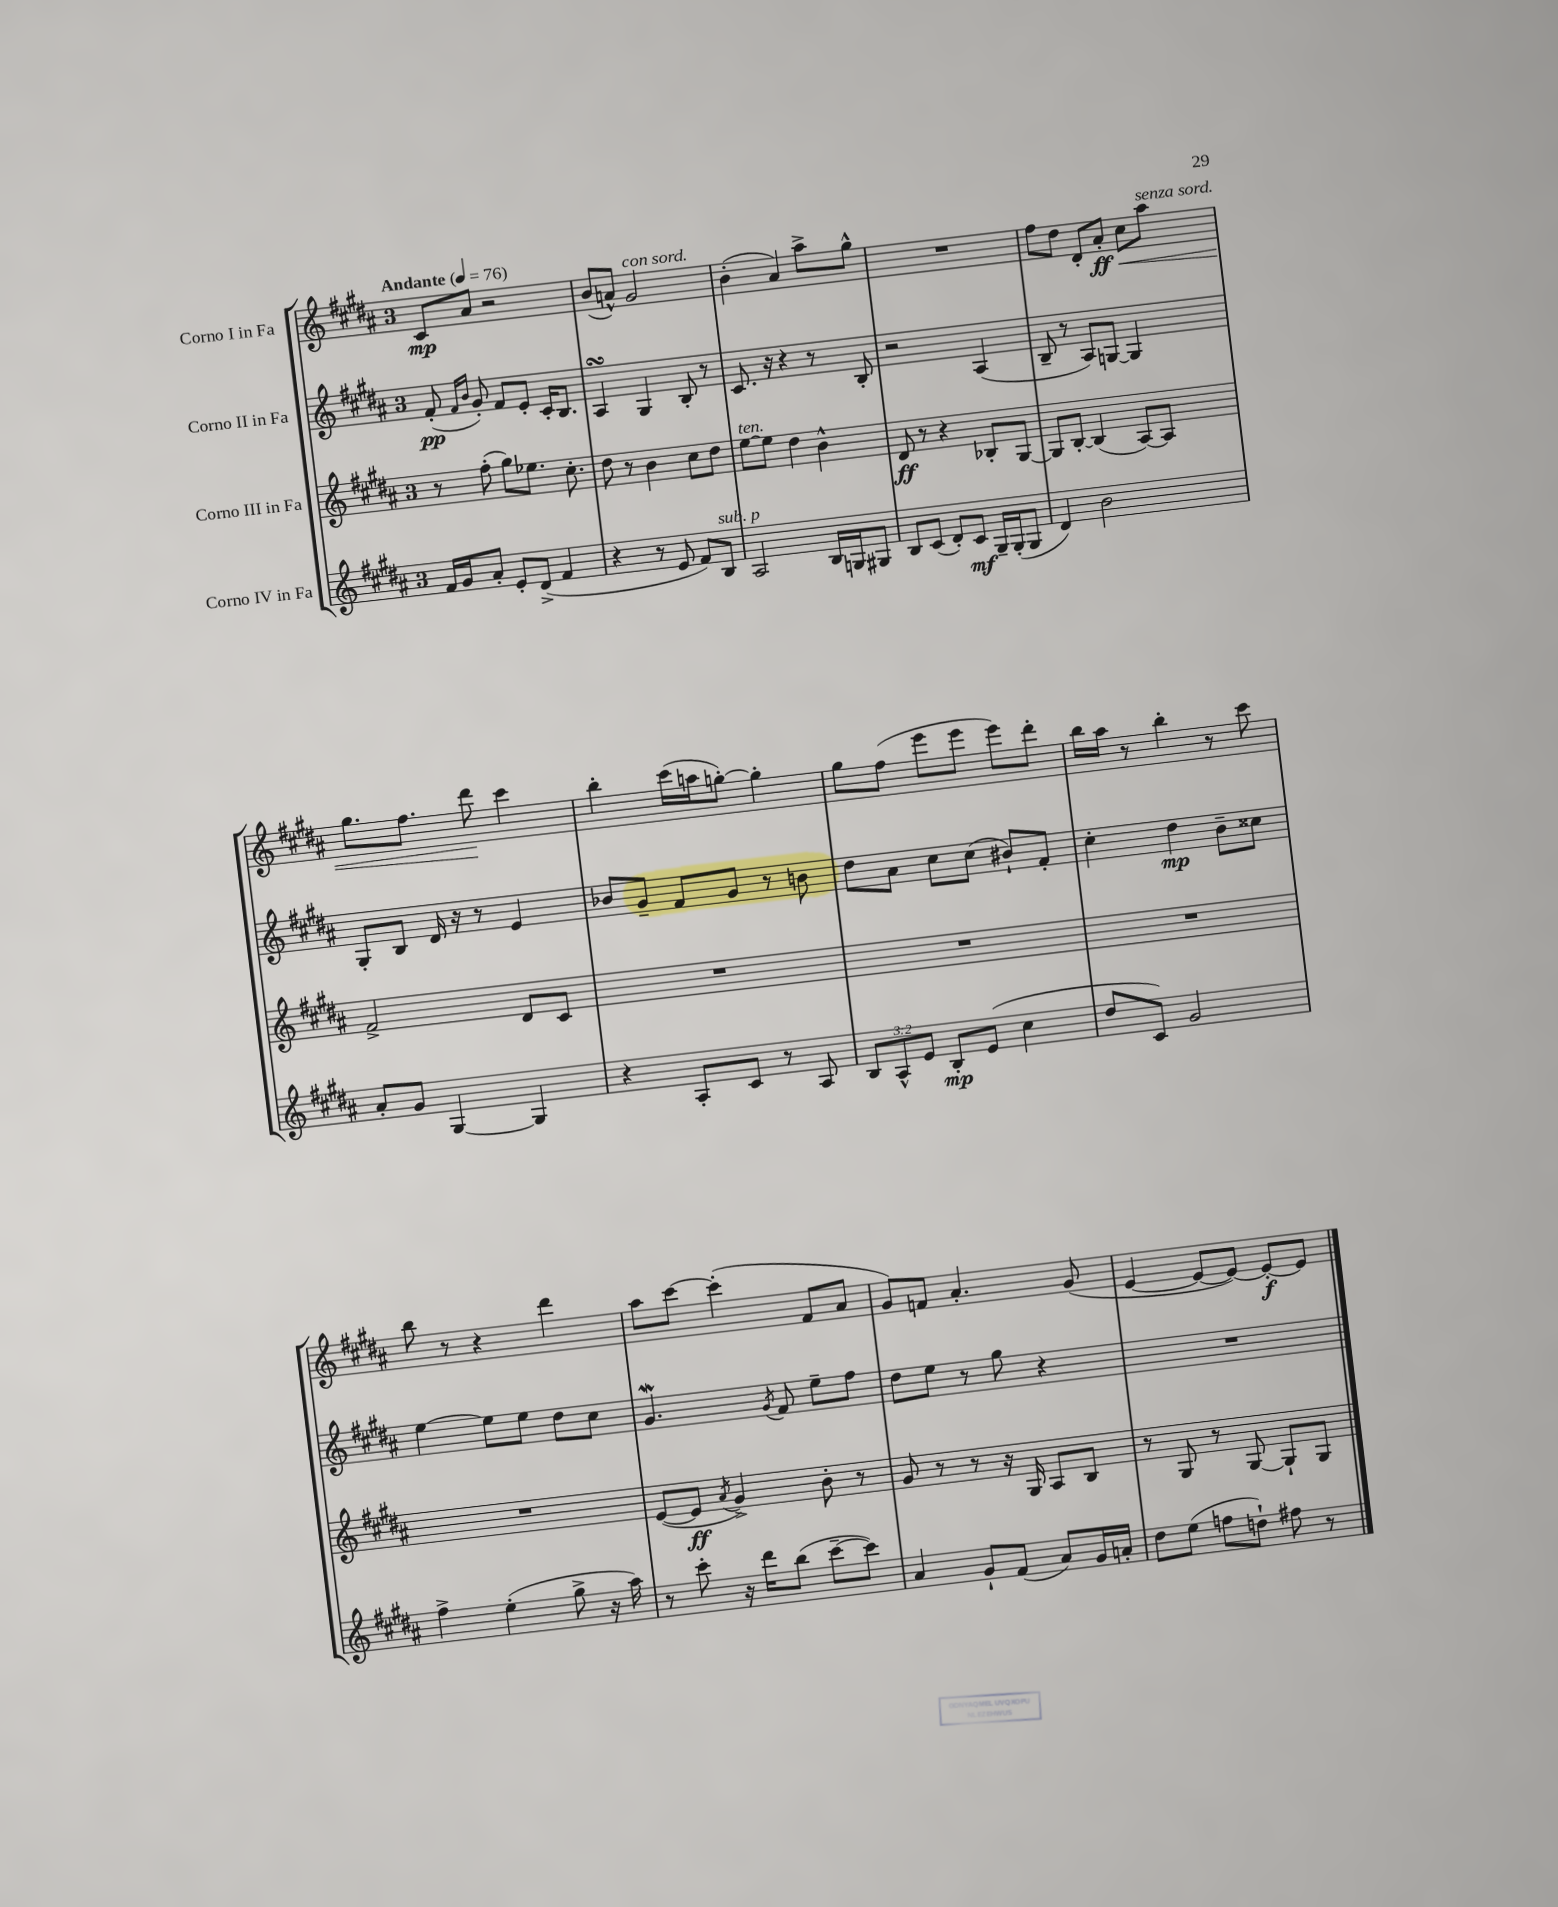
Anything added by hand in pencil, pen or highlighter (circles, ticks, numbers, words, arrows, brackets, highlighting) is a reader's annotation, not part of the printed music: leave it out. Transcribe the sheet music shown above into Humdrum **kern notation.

**kern	**kern	**kern	**kern
*staff4	*staff3	*staff2	*staff1
*clefG2	*clefG2	*clefG2	*clefG2
*k[f#c#g#d#a#]	*k[f#c#g#d#a#]	*k[f#c#g#d#a#]	*k[f#c#g#d#a#]
*M3/4	*M3/4	*M3/4	*M3/4
*MM76	*MM76	*MM76	*MM76
16f#	8r	(8f#'	8c#
16g#	.	.	.
.	.	16qqf#	.
.	.	16qqb	.
8a#'	(8ff#'	8g#')	8a#
8e'	8gg#)	8f#	2r
(8d#^	8.ee-	8e'	.
4f#	.	16c#'	.
.	8.cc#'	8.B	.
=	=	=	=
4r	8dd#	4A#	(8b
.	8r	.	8a^^)
8r	4b	4G#	2g#
8e	.	.	.
8f#)	8cc#	8B'	.
8B	8dd#	8r	.
=	=	=	=
2A#	[8ee	8.c#	(4b'
.	8ee]	.	.
.	.	16r	.
.	4dd#	4r	4a#)
16B	4b^^	8r	8aa#^
16G	.	.	.
8G#	.	8B'	8gg#^^
=	=	=	=
8B	8d#	2r	2.r
(8c#	8r	.	.
8d#')	4r	.	.
8c#	.	.	.
16G#~	8B-'	(4A#	.
(16G#'	.	.	.
8G#	[8G#	.	.
=	=	=	=
4d#)	8G#]	8B~	8ff#
.	[8B'	8r	8dd#
2b	(4B]	8A#)	8d#'
.	.	[8G	8a#'
.	[8A#)	4G]	8cc#
.	8A#]	.	8aa#
=	=	=	=
8a#'	2f#^	8G#'	8.gg#
8g#	.	8B	.
.	.	.	8.ff#
[4G#	.	16d#	.
.	.	16r	.
.	.	8r	8ddd#
4G#]	8d#	4e	4ccc#
.	8c#	.	.
=	=	=	=
4r	2.r	8b-	4bb'
.	.	8g#~	.
8A#'	.	8f#	(16ccc#
.	.	.	16aa
8c#	.	8g#	[8gg')
8r	.	8r	4gg']
8A#	.	8b	.
=	=	=	=
12B	2.r	8dd#	8gg#
12A#^^	.	.	.
.	.	8a#	(8ff#
12e	.	.	.
8B'	.	8cc#	8eee
(8e	.	(8cc#	8eee
4cc#	.	8b#`)	8eee)
.	.	8f#'	8ddd#'
=	=	=	=
8dd#	2.r	4cc#'	16bb
.	.	.	16aa#
8c#)	.	.	8r
2g#	.	4dd#	4bb'
.	.	8b~	8r
.	.	8cc##	8ccc#
=	=	=	=
4ff#^	2.r	[4ee	8bb
.	.	.	8r
(4ee'	.	8ee]	4r
.	.	8ee	.
8gg#^	.	8dd#	4ddd#
16r	.	8cc#	.
16aa#)	.	.	.
=	=	=	=
8r	([8e	4.g#	8aa#
8ccc#'	8e]	.	[8ccc#
.	8qa#	.	.
16r	4g#^)	.	(4ccc#']
16ddd#	.	.	.
.	.	8qg#	.
(8bb	.	8f#	.
[8ccc#~	8b'	8ee~	8f#
8ccc#])	8r	8ff#	8a#
=	=	=	=
4a#	8g#	8dd#	8g#)
.	8r	8ee	8f
8g#`	8r	8r	4.a#'
(8f#	16r	8gg#	.
.	16G#	.	.
8a#)	8A#	4r	.
16g#	8B	.	(8g#
16a'	.	.	.
=	=	=	=
8dd#	8r	2.r	[4e
(8ee	8G#	.	.
8ff	8r	.	8e_
8dd`)	[8G#	.	8e_)
8ff#	8G#`]	.	8e'_
8r	8G#	.	8e]
==	==	==	==
*-	*-	*-	*-
